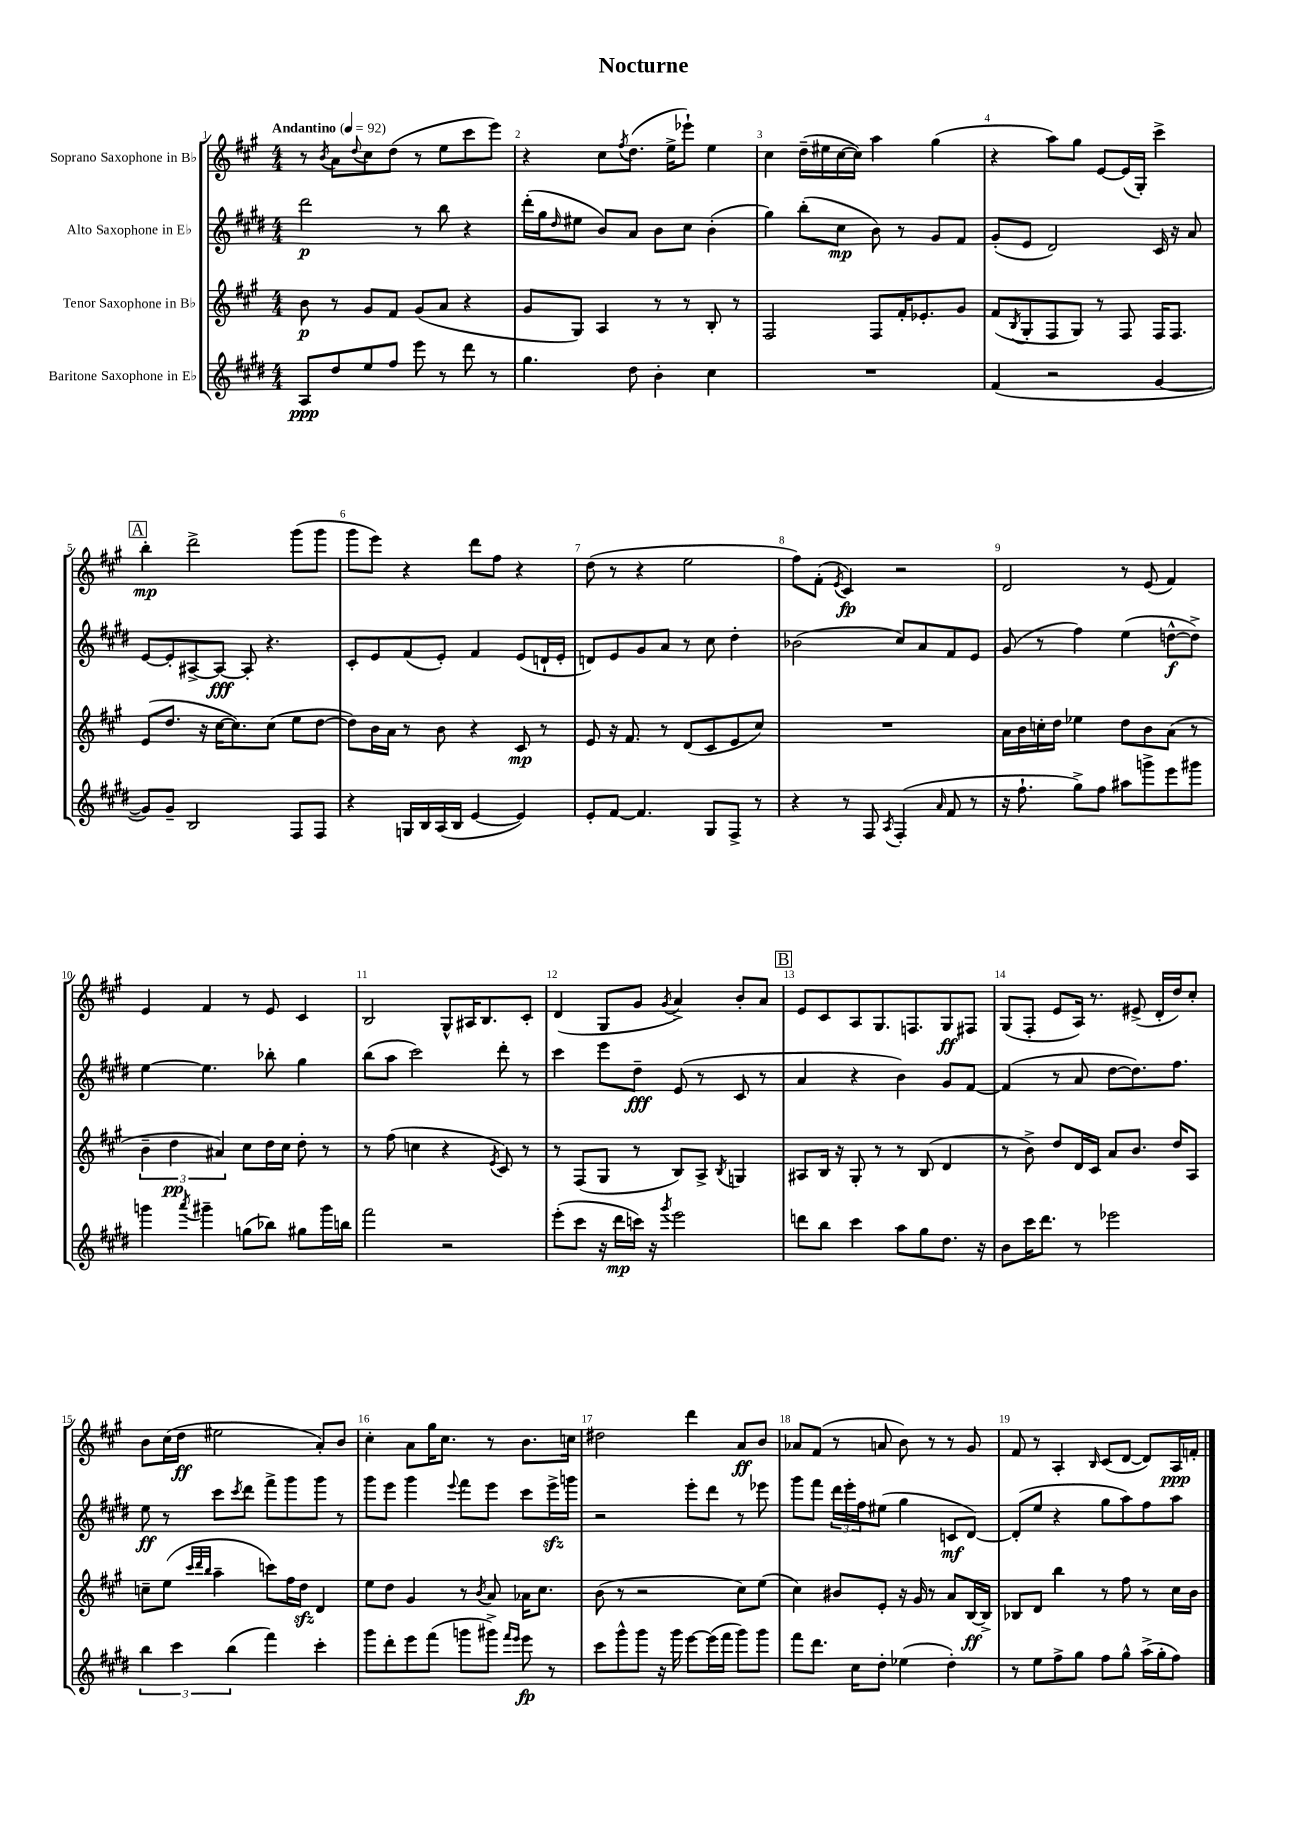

**kern	**dynam	**kern	**dynam	**kern	**dynam	**kern	**dynam
*part4	*part4	*part3	*part3	*part2	*part2	*part1	*part1
*staff4	*staff4	*staff3	*staff3	*staff2	*staff2	*staff1	*staff1
*I"Baritone Saxophone in E♭	*	*I"Tenor Saxophone in B♭	*	*I"Alto Saxophone in E♭	*	*I"Soprano Saxophone in B♭	*
*clefG2	*	*clefG2	*	*clefG2	*	*clefG2	*
*k[f#c#g#d#]	*	*k[f#c#g#]	*	*k[f#c#g#d#]	*	*k[f#c#g#]	*
*M4/4	*	*M4/4	*	*M4/4	*	*M4/4	*
*MM92	*	*MM92	*	*MM92	*	*MM92	*
=1	=1	=1	=1	=1	=1	=1	=1
!	!	!	!	!	!	!LO:TX:a:B:t=Andantino	!
8A/L	ppp	8b\	p	2ddd#\	p	8r	.
.	.	.	.	.	.	8qb/	.
8dd#/	.	8r	.	.	.	8a\L	.
.	.	.	.	.	.	8qqdd/	.
8ee/	.	8g#/L	.	.	.	8cc#\	.
8ff#/J	.	8f#/J	.	.	.	(8dd\J	.
8eee\	.	(8g#/L	.	8r	.	8r	.
8r	.	8a/J	.	8bb\	.	8ee\L	.
8ddd#\	.	4r	.	4r	.	8ccc#\	.
8r	.	.	.	.	.	8eee\J)	.
=2	=2	=2	=2	=2	=2	=2	=2
4.gg#\	.	8g#/L	.	(16ddd#'\LL	.	4r	.
.	.	.	.	16gg#\J	.	.	.
.	.	.	.	16qqdd#/	.	.	.
.	.	8G#/J)	.	8ee#X\J	.	.	.
.	.	4A/	.	8b/L)	.	8cc#\L	.
.	.	.	.	.	.	8qff#/	.
8dd#\	.	.	.	8a/J	.	(8.dd\J	.
4b'\	.	8r	.	8b\L	.	.	.
.	.	.	.	.	.	16ee^\KL	.
.	.	8r	.	8cc#\J	.	8eee-X`\J)	.
4cc#\	.	8B'/	.	(4b'\	.	4ee\	.
.	.	8r	.	.	.	.	.
=3	=3	=3	=3	=3	=3	=3	=3
1r	.	2F#/	.	4gg#\)	.	4cc#\	.
.	.	.	.	(8bb'\L	.	(16dd~\LL	.
.	.	.	.	.	.	16ee#X\	.
.	.	.	.	8cc#\J	mp	[16cc#\	.
.	.	.	.	.	.	16cc#\JJ])	.
.	.	8F#/L	.	8b\)	.	4aa\	.
.	.	16f#'/K	.	8r	.	.	.
.	.	8.e-X'/	.	.	.	.	.
.	.	.	.	8g#/L	.	(4gg#\	.
.	.	8g#/J	.	8f#/J	.	.	.
=4	=4	=4	=4	=4	=4	=4	=4
(4f#/	.	(8f#/L	.	(8g#'/L	.	4r	.
.	.	8qB/	.	.	.	.	.
.	.	8G#'/	.	8e/J	.	.	.
2r	.	8F#/	.	2d#/)	.	8aa\L)	.
.	.	8G#/J)	.	.	.	8gg#\J	.
.	.	8r	.	.	.	[8e/L	.
.	.	8F#/	.	.	.	(16e/L]	.
.	.	.	.	.	.	16G#'/JJ)	.
[4g#/	.	16F#/KL	.	16c#/	.	4ccc#^\	.
.	.	8.F#/J	.	16r	.	.	.
.	.	.	.	8a/	.	.	.
!!LO:LB:g=z
!!LO:REH:place=s1:t=A
=5	=5	=5	=5	=5	=5	=5	=5
8g#/L])	.	(8e/L	.	[8e/L	.	4bb'\	mp
8g#~/J	.	8.dd/J	.	8e'/]	.	.	.
2B/	.	.	.	[8A#X^/	.	2ddd^\	.
.	.	16r	.	.	.	.	.
.	.	[16cc#\KL	.	8A#/J_	fff	.	.
.	.	8.cc#\])	.	.	.	.	.
.	.	.	.	8A#'/]	.	.	.
.	.	(8cc#\J	.	4.r	.	.	.
8F#/L	.	8ee\L	.	.	.	(8ggg#\L	.
8F#/J	.	[8dd\J	.	.	.	8ggg#\J	.
=6	=6	=6	=6	=6	=6	=6	=6
4r	.	8dd\L])	.	8c#'/L	.	8ggg#\L	.
.	.	16b\L	.	8e/	.	8eee\J)	.
.	.	16a\JJ	.	.	.	.	.
16Gn/LL	.	8r	.	(8f#/	.	4r	.
16B/	.	.	.	.	.	.	.
(16A/	.	8b\	.	8e'/J)	.	.	.
16B/JJ	.	.	.	.	.	.	.
[4e/	.	4r	.	4f#/	.	8ddd\L	.
.	.	.	.	.	.	8ff#\J	.
4e/])	.	8c#/	mp	(8e/L	.	4r	.
.	.	8r	.	16dn`/L	.	.	.
.	.	.	.	16e'/JJ	.	.	.
=7	=7	=7	=7	=7	=7	=7	=7
8e'/L	.	8e/	.	8dn/L)	.	(8dd\	.
[8f#/J	.	16r	.	8e/	.	8r	.
.	.	8.f#/	.	.	.	.	.
4.f#/]	.	.	.	8g#/	.	4r	.
.	.	8r	.	8a/J	.	.	.
.	.	(8d/L	.	8r	.	2ee\	.
8G#/L	.	8c#/	.	8cc#\	.	.	.
8F#^/J	.	8e/	.	4dd#'\	.	.	.
8r	.	8cc#/J)	.	.	.	.	.
=8	=8	=8	=8	=8	=8	=8	=8
4r	.	1r	.	(2b-X\	.	8ff#\L)	.
.	.	.	.	.	.	(8f#'\J	.
.	.	.	.	.	.	8qe/	.
8r	.	.	.	.	.	4c#/)	fp
8F#/	.	.	.	.	.	.	.
8qA/	.	.	.	.	.	.	.
(4F#'/	.	.	.	8cc#/L)	.	2r	.
.	.	.	.	8a/	.	.	.
16qqa/	.	.	.	.	.	.	.
8f#/	.	.	.	8f#/	.	.	.
8r	.	.	.	8e/J	.	.	.
=9	=9	=9	=9	=9	=9	=9	=9
16r	.	16a\LL	.	(8g#/	.	2d/	.
8.ff#`\	.	16b\	.	.	.	.	.
.	.	16ccn'\	.	8r	.	.	.
.	.	16dd\JJ	.	.	.	.	.
8gg#^\L)	.	4ee-X\	.	4ff#\)	.	.	.
8ff#\J	.	.	.	.	.	.	.
8aa#X\L	.	8dd\L	.	(4ee\	.	8r	.
8gggn^\	.	8b\	.	.	.	(8e/	.
8eee\	.	(8a\J	.	[8ddn^^\L	f	4f#/)	.
8ggg#X\J	.	8r	.	8dd^\J])	.	.	.
!!LO:LB:g=z
=10	=10	=10	=10	=10	=10	=10	=10
4gggn\	.	6b~\	.	[4ee\	.	4e/	.
.	.	6dd\	pp	.	.	.	.
8qaaa/	.	.	.	.	.	.	.
4ggg#X~\	.	.	.	4.ee\]	.	4f#/	.
.	.	6a#X/)	.	.	.	.	.
(8ggn\L	.	8cc#\L	.	.	.	8r	.
8bb-X\J)	.	16dd\L	.	8bb-X'\	.	8e/	.
.	.	16cc#\JJ	.	.	.	.	.
8gg#X\L	.	8dd'\	.	4gg#\	.	4c#/	.
16ggg#\L	.	8r	.	.	.	.	.
16bbn\JJ	.	.	.	.	.	.	.
=11	=11	=11	=11	=11	=11	=11	=11
2fff#\	.	8r	.	(8bb\L	.	2B/	.
.	.	(8ff#\	.	8aa\J	.	.	.
.	.	4ccn\	.	2ccc#\)	.	.	.
2r	.	4r	.	.	.	8G#^^/L	.
.	.	.	.	.	.	16A#X/K	.
.	.	.	.	.	.	8.B/	.
.	.	8qe/	.	.	.	.	.
.	.	8c#/)	.	8ddd#'\	.	.	.
.	.	8r	.	8r	.	8c#'/J	.
=12	=12	=12	=12	=12	=12	=12	=12
(8eee'\L	.	8r	.	4ccc#\	.	(4d/	.
8ccc#\J	.	(8F#/L	.	.	.	.	.
16r	.	8G#/J	.	8eee\L	.	8G#/L	.
16ddd#\LL	mp	.	.	.	.	.	.
16cccn\JJ)	.	8r	.	8dd#~\J	fff	8g#/J	.
16r	.	.	.	.	.	.	.
8qggg#/	.	.	.	.	.	8qg#/	.
2eee\	.	8B/L)	.	(8e/	.	4a^/)	.
.	.	8A^/J	.	8r	.	.	.
.	.	8qB/	.	.	.	.	.
.	.	4Gn/	.	8c#/	.	8b'/L	.
.	.	.	.	8r	.	8a/J	.
!!LO:REH:place=s1:t=B
=13	=13	=13	=13	=13	=13	=13	=13
8dddn\L	.	8A#X/L	.	4a/	.	8e/L	.
8bb\J	.	16B/Jk	.	.	.	8c#/	.
.	.	16r	.	.	.	.	.
4ccc#\	.	8G#'/	.	4r	.	8A/	.
.	.	8r	.	.	.	8.G#/	.
8aa\L	.	8r	.	4b\)	.	.	.
.	.	.	.	.	.	8.Fn/	.
8gg#\	.	(8B/	.	.	.	.	.
8.dd#\J	.	4d/	.	8g#/L	.	8G#/	ff
.	.	.	.	[8f#/J	.	8F#X/J	.
16r	.	.	.	.	.	.	.
=14	=14	=14	=14	=14	=14	=14	=14
8b\L	.	8r	.	(4f#/]	.	(8G#/L	.
16ccc#\K	.	8b^\)	.	.	.	8F#'/J	.
8.ddd#\J	.	.	.	.	.	.	.
.	.	8dd/L	.	8r	.	8e/L	.
8r	.	16d/L	.	8a/	.	16A/Jk)	.
.	.	16c#/JJ	.	.	.	8.r	.
2eee-X\	.	8a/L	.	[8dd#\L	.	.	.
.	.	8.b/J	.	8.dd#\])	.	(8e#X^/	.
.	.	.	.	.	.	16d'/LL	.
.	.	16dd/KL	.	8.ff#\J	.	16dd/J)	.
.	.	8A/J	.	.	.	8cc#'/J	.
!!LO:LB:g=z
=15	=15	=15	=15	=15	=15	=15	=15
6bb\	.	8ccn~\L	.	8ee\	ff	8b\L	.
.	.	(8ee\J	.	8r	.	(16cc#\L	.
6ccc#\	.	.	.	.	.	.	.
.	.	.	.	.	.	16dd\JJ	ff
.	.	32qqccc#/LLL	.	.	.	.	.
.	.	32qqddd/	.	.	.	.	.
.	.	32qqbb/JJJ	.	.	.	.	.
.	.	4aa~\	.	8ccc#\L	.	2ee#X\	.
(6bb\	.	.	.	.	.	.	.
.	.	.	.	8qccc#/	.	.	.
.	.	.	.	8ddd#\J	.	.	.
4fff#\)	.	8cccn\L)	.	8fff#^\L	.	.	.
.	.	16ff#\L	.	8ggg#\	.	.	.
.	.	16ddzz\JJ	.	.	.	.	.
4ccc#'\	.	4d/	.	8ggg#\J	.	8a'/L)	.
.	.	.	.	8r	.	8b/J	.
=16	=16	=16	=16	=16	=16	=16	=16
8ggg#\L	.	8ee\L	.	8ggg#\L	.	4cc#'\	.
8ddd#'\	.	8dd\J	.	8eee\J	.	.	.
8eee\	.	4g#/	.	4ggg#\	.	8a\L	.
(8fff#\J	.	.	.	.	.	16gg#\K	.
.	.	.	.	.	.	8.cc#\J	.
.	.	.	.	8qqeee/	.	.	.
8gggn\L	.	8r	.	8fff#\L	.	.	.
.	.	8qb/	.	.	.	.	.
8ggg#X^\J)	.	8a/	.	8eee\J	.	8r	.
16qqfff#/LL	.	.	.	.	.	.	.
16qqeee/JJ	.	.	.	.	.	.	.
8eee\	fp	16a-X\KL	.	8ccc#\L	.	8.b\L	.
.	.	8.cc#\J	.	.	.	.	.
8r	.	.	.	16eeezz^\L	.	.	.
.	.	.	.	16gggn\JJ	.	16ccn\Jk	.
=17	=17	=17	=17	=17	=17	=17	=17
8ccc#\L	.	(8b\	.	2r	.	2dd#X\	.
8ggg#^^\	.	8r	.	.	.	.	.
8ggg#\J	.	2r	.	.	.	.	.
16r	.	.	.	.	.	.	.
16ggg#\	.	.	.	.	.	.	.
[8eee\L	.	.	.	8eee'\L	.	4ddd\	.
(16eee\L]	.	.	.	8ddd#\J	.	.	.
16fff#\JJ	.	.	.	.	.	.	.
8ggg#\L)	.	8cc#\L)	.	8r	.	8a/L	ff
8ggg#\J	.	(8ee\J	.	8eee-X\	.	8b/J	.
=18	=18	=18	=18	=18	=18	=18	=18
8fff#\L	.	4cc#\)	.	8ggg#\L	.	8a-X/L	.
8.ddd#\J	.	.	.	8fff#\J	.	(8f#/J	.
.	.	8b#X/L	.	24ddd#\LL	.	8r	.
.	.	.	.	24eee'\	.	.	.
16cc#\KL	.	.	.	.	.	.	.
.	.	.	.	24ff#\J	.	.	.
8dd#'\J	.	8e'/J	.	(8ee#X\J	.	8an/	.
(4ee-X\	.	16r	.	4gg#\	.	8b\)	.
.	.	16g#/	.	.	.	.	.
.	.	8r	.	.	.	8r	.
4dd#'\)	.	8a/L	.	8cn/L	mf	8r	.
.	.	[16B/L	ff	[8d#/J)	.	8g#/	.
.	.	16B^/JJ]	.	.	.	.	.
=19	=19	=19	=19	=19	=19	=19	=19
8r	.	8B-X/L	.	(8d#'/L]	.	8f#/	.
8ee\L	.	8d/J	.	8ee/J	.	8r	.
8ff#^\	.	4bb\	.	4r	.	4A'/	.
8gg#\J	.	.	.	.	.	.	.
.	.	.	.	.	.	16qqB/	.
8ff#\L	.	8r	.	8gg#\L	.	(8c#/L	.
8gg#^^\J	.	8ff#\	.	8aa\)	.	[8d/J	.
(16aa^\LL	.	8r	.	8ff#\	.	8d/L])	.
16gg#'\J	.	.	.	.	.	.	.
8ff#\J)	.	16cc#\LL	.	8aa\J	.	16A/L	ppp
.	.	16b\JJ	.	.	.	16fn'/JJ	.
==	==	==	==	==	==	==	==
*-	*-	*-	*-	*-	*-	*-	*-
